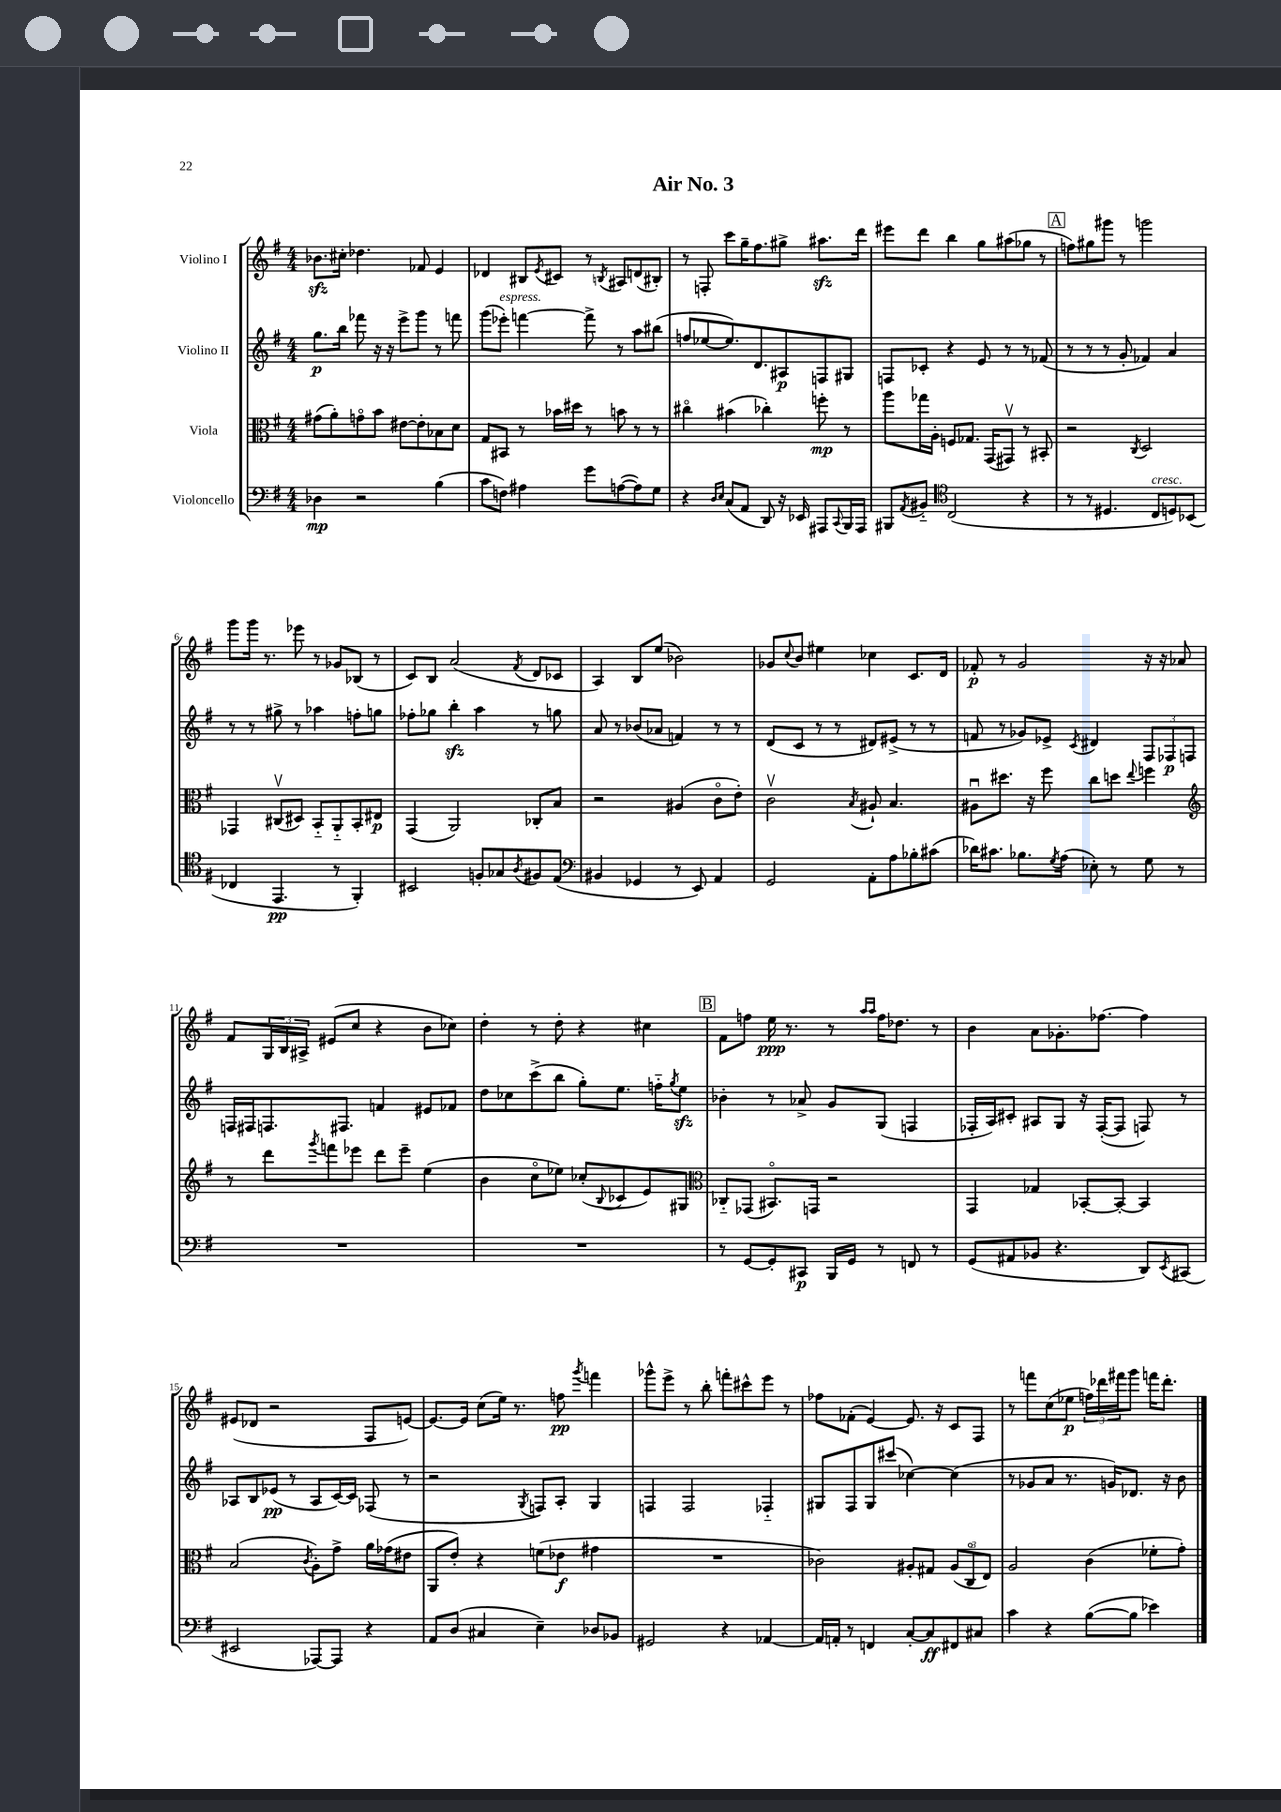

**kern	**kern	**kern	**kern
*staff4	*staff3	*staff2	*staff1
*clefF4	*clefC3	*clefG2	*clefG2
*k[f#]	*k[f#]	*k[f#]	*k[f#]
*M4/4	*M4/4	*M4/4	*M4/4
4D-	(8g#	8.gg	8.b-
.	8a')	.	.
.	.	16bb	16cc#'
2r	8go	8fff-	4.dd-
.	8b	16r	.
.	.	16r	.
.	[8e#	8eee^	.
.	8e#']	8ggg	8f-
(4B	8B-	8r	4e
.	8d	8fff	.
=	=	=	=
8c	8G	(8ggg	4d-
8F)	8BB#	8eee-')	.
4A#	8r	[4fff	8B#
.	.	.	8qe
.	16b-	.	8c#
.	16dd#	.	.
8g	8r	8fff^]	8r
.	.	.	8qB
([8A	8b	8r	8A#
8A])	8r	8aa	(8d
8G	8r	(8bb#	8B#')
=	=	=	=
4r	4cc#o	8ff	8r
.	.	[8ee-	8F'
16qqD	.	.	.
16qqE	.	.	.
(8C	(4b#	8.ee-])	8ccc
8AA	.	.	16gg~
.	.	8.d	8.ff#
8DD)	4cc-')	.	.
16r	.	8A#	8gg#^
16EE-	.	.	.
8AAA#	8ff'	8F	8.aa#
8qqCC	.	.	.
16BBB	8r	8G#	.
16AAA#	.	.	16ddd
=	=	=	=
8BBB#	8aa	8F	8eee#
8qAA	.	.	.
8BB#'~	16gg-	8c-'	8ddd
.	16A'	.	.
*clefC4	*	*	*
(2C	8F	4r	4bb
.	8.G-	.	.
.	.	8e	8gg
.	(16GG	.	.
.	8GG#v)	8r	(8aa#
4r	8r	8r	8gg-
.	8BB#'	(8f-	8r
=	=	=	=
8r	2r	8r	8ff)
8r	.	8r	8gg#
4.D#	.	8r	8ggg#
.	.	8g'	8r
.	8qC	.	.
.	2D	4f-)	2ggg
8C	.	.	.
8D)	.	4a	.
(8BB-	.	.	.
=	=	=	=
4C-	4GG-	8r	8ggg
.	.	8r	16ggg
.	.	.	8.r
4.EE	(8C#v	8gg#^	.
.	8D#)	8r	8eee-
.	8BB'~	4aa-	8r
8r	8AA'~	.	8g-
4FF#')	8BB'	8ff'	(8B-
.	8E#	8gg	8r
=	=	=	=
2BB#	(4GG	8ff-'	8c)
.	.	8gg-	8B
.	2AA)	4bb'	(2a
8F'	.	4aa	.
8G-	.	.	.
8qA	.	.	8qf#
8F#	8C-'	8r	8d
(8E	8B	8gg	8c-
=	=	=	=
*clefF4	*	*	*
4BB#	2r	8a	4A)
.	.	8r	.
4GG-	.	(8b-	8B
.	.	8a-	(8ee
8r	(4A#	4f)	2b-)
8EE)	.	.	.
4AA	8co	8r	.
.	8e')	8r	.
=	=	=	=
2GG	2cv	(8d	8g-
.	.	.	8qqcc
.	.	8c	8b
.	.	8r	4ee#
.	.	8r	.
.	8qB	.	.
8AA'	8A#`	8d#)	4cc-
8A	4.B	(8e#^	.
8B-'	.	8r	8.c
(8c#	.	8r	.
.	.	.	16d
=	=	=	=
16d-)	8A#u	8f	8f-'
8.c#	.	.	.
.	8.dd#	8r	8r
8.B-	.	8g-)	2g
.	16r	.	.
.	8ff#	8e-^	.
8qG	.	.	.
(16A	.	.	.
.	.	8qc	.
8E-')	8cc	4d#	.
8r	8dd	.	.
.	8qqee	.	.
8G	4ff	12F#	16r
.	.	.	16r
.	.	12F-	.
8r	.	.	8a-
.	.	12F	.
=	=	=	=
*	*clefG2	*	*
1r	8r	16F	8f#
.	.	16F#	.
.	8ddd	8.F	24G
.	.	.	24B
.	.	.	24A#^
.	8qggg	.	.
.	8fff	.	(8e#
.	.	8.F#	.
.	8eee-	.	8cc
.	8ddd	4f	4r
.	8eee-~	.	.
.	(4ee	8e#	8b
.	.	8f-	8cc-)
=	=	=	=
1r	4b	8dd	4dd'
.	.	8cc-	.
.	8cco	(8ccc^	8r
.	8ee-)	8bb	8dd'
.	(8cc-'	8gg')	4r
.	8qqB	.	.
.	8c-	8.ee	.
.	8e)	.	4cc#
.	.	16ff'~	.
.	.	8qgg	.
.	8G#	8ee	.
=	=	=	=
*	*clefC3	*	*
8r	8C-'~	4b-'	8f#
[8GG	(8GG-	.	8ff
8GG']	8.BB#o)	8r	16ee
.	.	.	8.r
8CC#	.	8a-^	.
.	16GG	.	.
16BBB	2r	8g	8r
16GG	.	.	.
.	.	.	16qqaa
.	.	.	16qqaa
8r	.	(8G	16ff
.	.	.	8.dd-
8FF	.	4F	.
8r	.	.	8r
=	=	=	=
(8GG	4GG	16F-'	4b
.	.	16A)	.
8AA#	.	8c#'	.
8BB-	4G-	8A#	8a
4.r	.	8G	8.g-'
.	[8BB-'	16r	.
.	.	([16F-'	[8.ff-
.	8BB-'_	8F-]	.
8DD)	4BB-]	8F)	4ff-]
8qEE	.	.	.
(8CC#	.	8r	.
=	=	=	=
2EE#	(2B	8A-	(8e#
.	.	8B	8d-
.	.	(8e-	2r
.	.	8r	.
.	8qc	.	.
[8AAA-)	8A')	8A-	.
8AAA-]	8g^	[16c)	.
.	.	16c]	.
4r	16a	(8F-	8F#
.	(16g-	.	.
.	8e#	8r	[8e)
=	=	=	=
8AA	8AA	2r	8.e_
(8D	8e')	.	.
.	.	.	16e]
4C#	4r	.	(8cc
.	.	.	16ee)
.	.	.	8.r
.	.	8qG	.
4E~)	(8f	8F)	.
.	8e-	8A'	8ff
.	.	.	8qggg
8D-	4g#	4G	4fff
8BB-	.	.	.
=	=	=	=
2GG#	1r	4F	8ggg-^^
.	.	.	8eee^
.	.	2F	8r
.	.	.	8bb'
4r	.	.	8fff'
.	.	.	8ccc#^^
[4AA-	.	4F-'~	8eee
.	.	.	8r
=	=	=	=
16AA-]	2c-)	8G#	8ff-
16AA'	.	.	.
8r	.	8F#	(8f-'
4FF	.	8G#	[4e)
.	.	(8ccc#	.
[8C'	8A#'	[4cc-)	8.e]
8C]	8G#	.	.
.	.	.	16r
8FF#	(12A#	(4cc-]	8c
.	12Co	.	.
8C#	.	.	8F#
.	12E)	.	.
=	=	=	=
4c	2A	8r	8r
.	.	8g-	8fff
4r	.	8a	(8cc
.	.	8.r	8ee-
([8B	(4c	.	24ff)
.	.	.	24ddd-
.	.	16g)	.
.	.	.	24fff#
8B]	.	8.d-	8ggg
4e-)	8f-'	.	16fff
.	.	16r	8.ddd-'
.	8g')	8b	.
==	==	==	==
*-	*-	*-	*-
